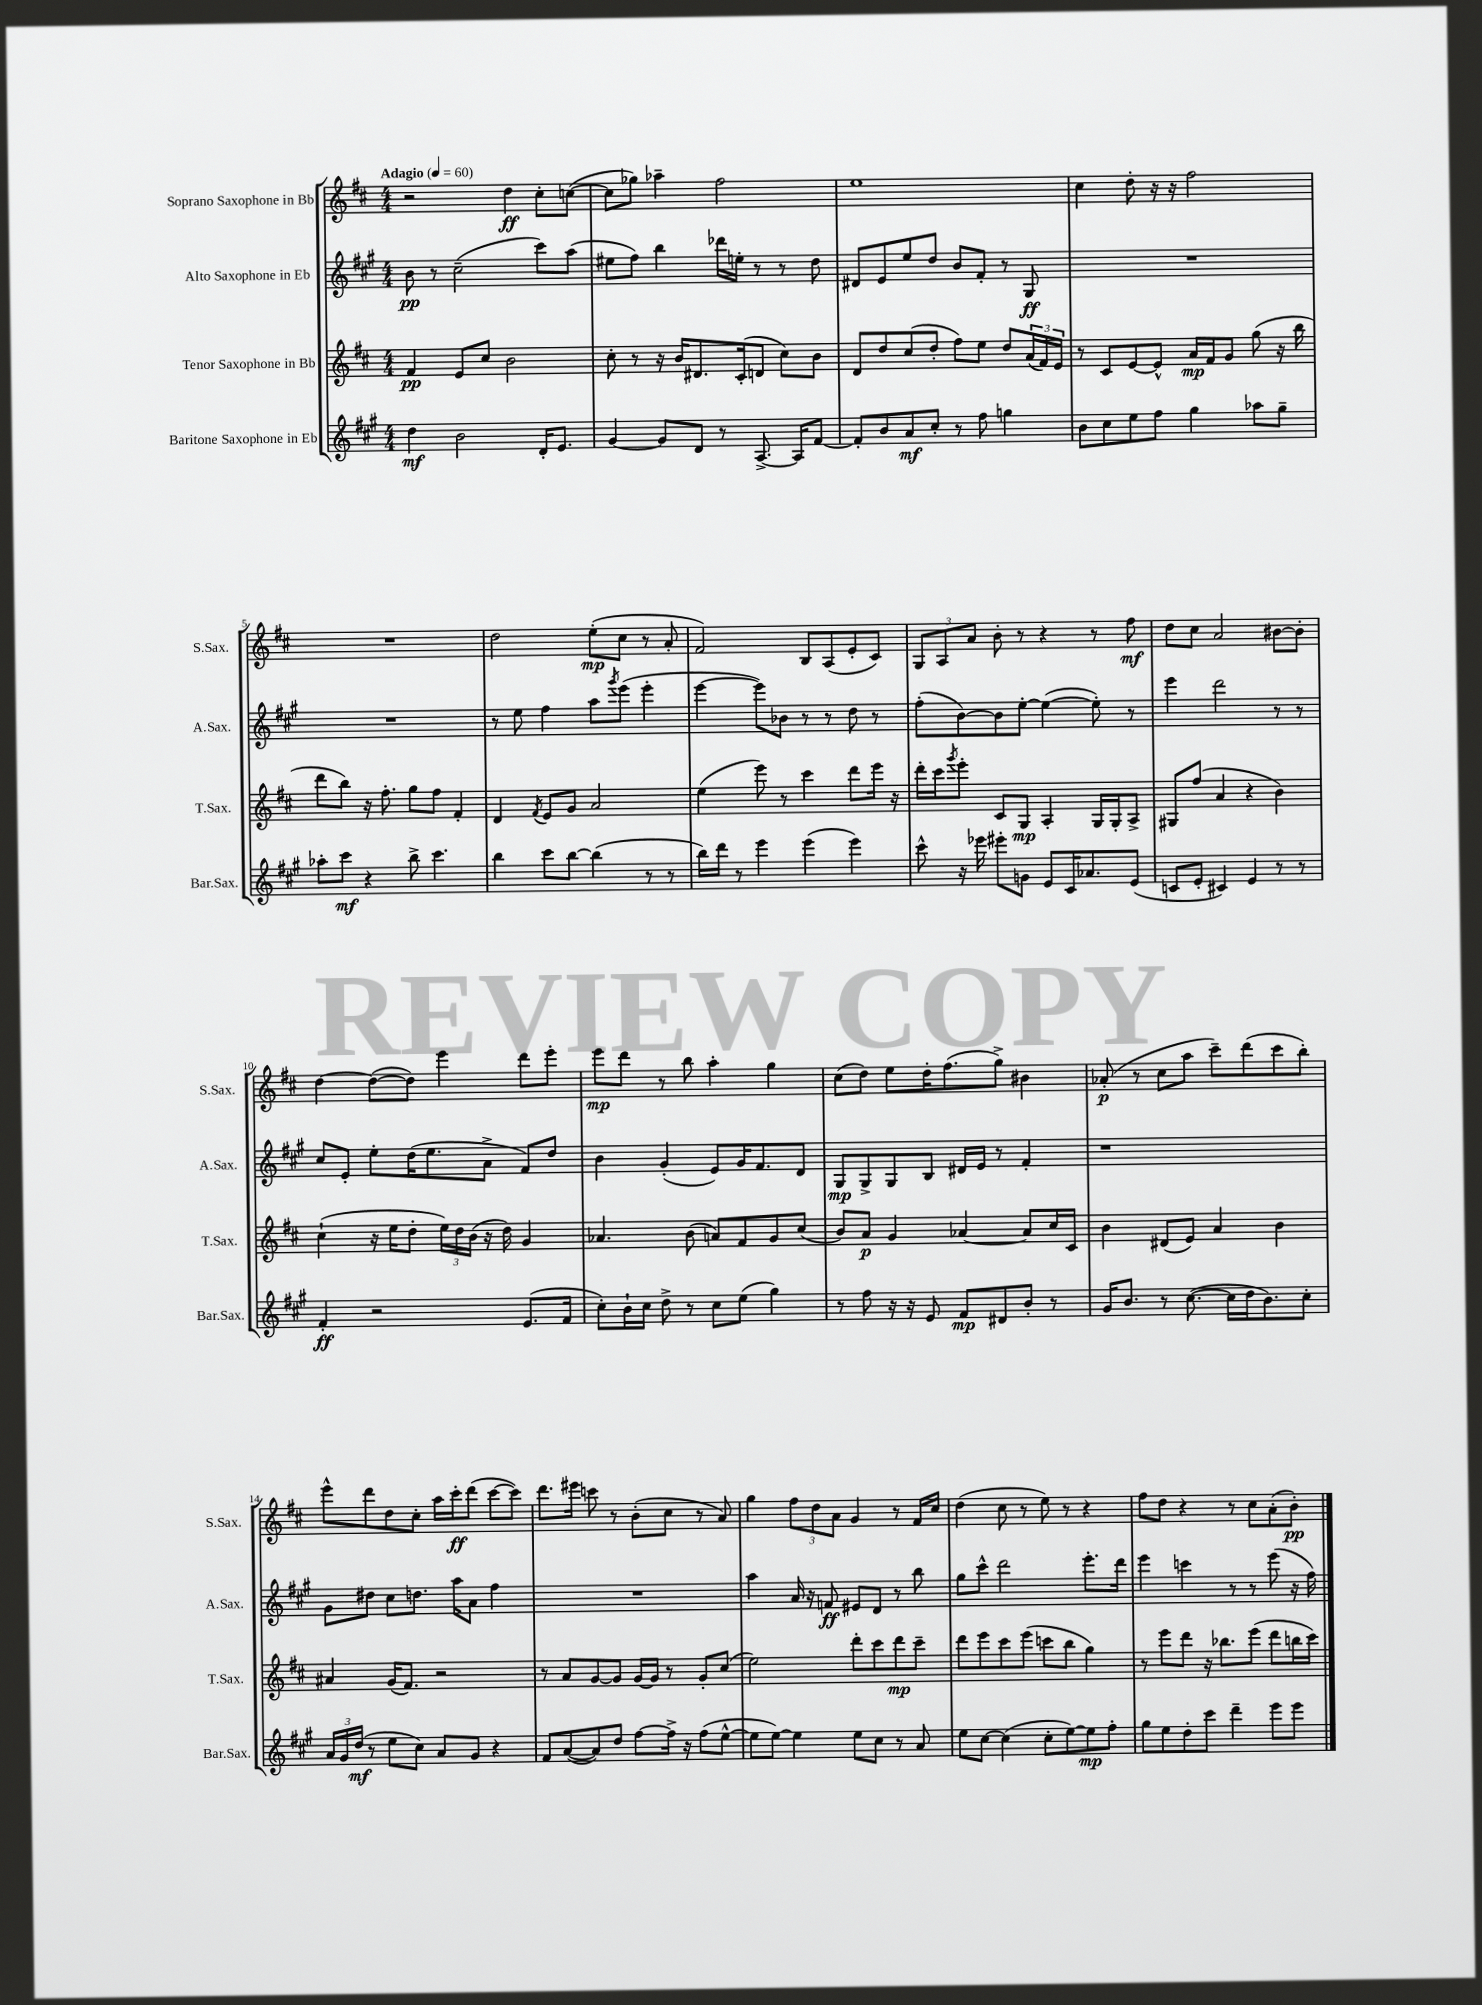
<<
\new StaffGroup <<
\new Staff = "s0" \with { instrumentName = "Soprano Saxophone in Bb" shortInstrumentName = "S.Sax." } {
    \clef treble \key d \major \numericTimeSignature \time 4/4 \tempo "Adagio" 4 = 60
    r2 d''4\ff cis''8-. c''8~( |
    c''8 ges''8) aes''4-- fis''2 |
    e''1 |
    cis''4 d''8-. r16 r16 fis''2 |
    R1 |
    d''2 e''8-.\mp( cis''8 r8 a'8-. |
    fis'2) b8 a8( e'8-. cis'8) |
    \tuplet 3/2 { g8 a8 a'8 } b'8-. r8 r4 r8 fis''8\mf |
    d''8 cis''8 a'2 bis'8~ bis'8-. |
    d''4~ d''8~( d''8) e'''4 d'''8 e'''8-. |
    e'''8\mp d'''8 r8 b''8 a''4-. g''4 |
    cis''8( d''8) e''8 d''16-. fis''8.( g''8->) bis'4 |
    aes'8-.\p( r8 cis''8 a''8 cis'''8--) d'''8( cis'''8 b''8-.) |
    e'''8-^ d'''8 d''8 cis''8-. a''16 cis'''16-.\ff d'''8( cis'''8~ cis'''8) |
    d'''8. eis'''16 c'''8 r8 b'8-.( cis''8 r8 a'8) |
    g''4 \tuplet 3/2 { fis''8 d''8 a'8 } g'4 r8 fis'16 cis''16 |
    d''4( cis''8 r8 e''8) r8 r4 |
    fis''8 d''8 r4 r8 cis''8 a'8-.( b'8-.\pp) \bar "|." |
}
\new Staff = "s1" \with { instrumentName = "Alto Saxophone in Eb" shortInstrumentName = "A.Sax." } {
    \clef treble \key a \major \numericTimeSignature \time 4/4
    b'8\pp r8 cis''2--( cis'''8) a''8( |
    eis''8 fis''8) b''4 des'''16 e''16-. r8 r8 d''8 |
    dis'8 e'8 e''8 d''8 b'8 fis'8-. r8 gis8\ff |
    R1 |
    R1 |
    r8 e''8 fis''4 a''8 \acciaccatura { gis'''8 } e'''8( e'''4-. |
    e'''4~ e'''8) bes'8 r8 r8 d''8 r8 |
    fis''8-.( b'8~) b'8 e''8~-. e''4~( e''8-.) r8 |
    e'''4 d'''2 r8 r8 |
    cis''8 e'8-. e''8-. d''16( e''8. a'8-> fis'8) d''8 |
    b'4 gis'4-.( e'8) gis'16 fis'8. d'8 |
    gis8\mp gis8-> gis8 b8 dis'16 e'16 r8 fis'4-. |
    r1 |
    gis'8 dis''8 cis''8 d''8. a''16 a'8 fis''4 |
    R1 |
    a''4 a'16 r16 f'8\ff eis'8 d'8 r8 b''8 |
    gis''8 cis'''8-^ d'''2 e'''8.-. d'''16 |
    e'''4 c'''4 r8 r8 e'''8( r16 fis''16) \bar "|." |
}
\new Staff = "s2" \with { instrumentName = "Tenor Saxophone in Bb" shortInstrumentName = "T.Sax." } {
    \clef treble \key d \major \numericTimeSignature \time 4/4
    fis'4\pp e'8 cis''8 b'2 |
    cis''8-. r8 r16 b'16 dis'8. cis'16-.( d'8 cis''8) b'8 |
    d'8 d''8 cis''8( d''8-. fis''8) e''8 d''8 \tuplet 3/2 { a'16( fis'16) e'16 } |
    r8 cis'8 e'8~ e'8-^ a'16\mp fis'16 g'8 g''8( r16 b''16 |
    d'''8 b''8) r16 fis''8.-. g''8 fis''8 fis'4-. |
    d'4 \acciaccatura { fis'8 } e'8 g'8 a'2 |
    e''4( e'''8) r8 cis'''4 d'''8 e'''16 r16 |
    d'''16-. cis'''16 \acciaccatura { g'''8 } e'''8-. cis'8 g8\mp a4-. g16 g16-. a8-> |
    gis8 fis''8( a'4 r4 b'4) |
    cis''4-!( r16 e''16 d''8-. \tuplet 3/2 { e''16) d''16 b'16( } r16 d''16) g'4 |
    aes'4. b'8( a'8) fis'8 g'8 cis''8( |
    b'8) a'8\p g'4 aes'4~ aes'8 cis''16 cis'16 |
    b'4 dis'8( e'8) a'4 b'4 |
    ais'4 g'16( fis'8.) r2 |
    r8 a'8 g'8~ g'8 g'16~ g'16 r8 g'8-. cis''8( |
    e''2) d'''8-. cis'''8 d'''8\mp cis'''8-- |
    d'''8 e'''8 cis'''8 e'''8( c'''8 b''8 g''4) |
    r8 e'''8 d'''8 r16 bes''8. e'''8( d'''8 b''16 cis'''16) \bar "|." |
}
\new Staff = "s3" \with { instrumentName = "Baritone Saxophone in Eb" shortInstrumentName = "Bar.Sax." } {
    \clef treble \key a \major \numericTimeSignature \time 4/4
    d''4\mf b'2 d'16-. e'8. |
    gis'4~ gis'8 d'8 r8 a8.~-> a16 fis'8~ |
    fis'8-. b'8 a'8\mf cis''8-. r8 fis''8 g''4 |
    b'8 cis''8 e''8 fis''8 gis''4 aes''8 gis''8-- |
    aes''8-. cis'''8\mf r4 b''8-> cis'''4. |
    b''4 cis'''8 b''8~ b''4( r8 r8 |
    b''16) d'''16 r8 e'''4 e'''4( e'''4) |
    cis'''8-^ r16 ees'''16 eis'''8-. g'8 e'8 cis'16 aes'8. e'8( |
    c'8 e'8-. cis'4) e'4 r8 r8 |
    fis'4-.\ff r2 e'8.( fis'16 |
    cis''8-.) b'16-! cis''16 d''8-> r8 cis''8 e''8( gis''4) |
    r8 fis''8 r16 r16 e'8 fis'8\mp dis'8 b'8-. r8 |
    gis'16 b'8. r8 cis''8.~( cis''16 d''16 b'8.) cis''8-. |
    \tuplet 3/2 { a'16 gis'16 d''16\mf( } r8 e''8 cis''8) a'8 gis'8 r4 |
    fis'8 a'8~( a'8) d''8 fis''8~ fis''16-> r16 fis''8( e''8~-^ |
    e''8 e''8~) e''4 e''8 cis''8 r8 a'8 |
    e''8 cis''8~ cis''4( cis''8-. e''8~) e''8\mp fis''8-. |
    gis''8 e''8 d''8-. cis'''8 d'''4-- e'''8 e'''8 \bar "|." |
}
>>
>>
